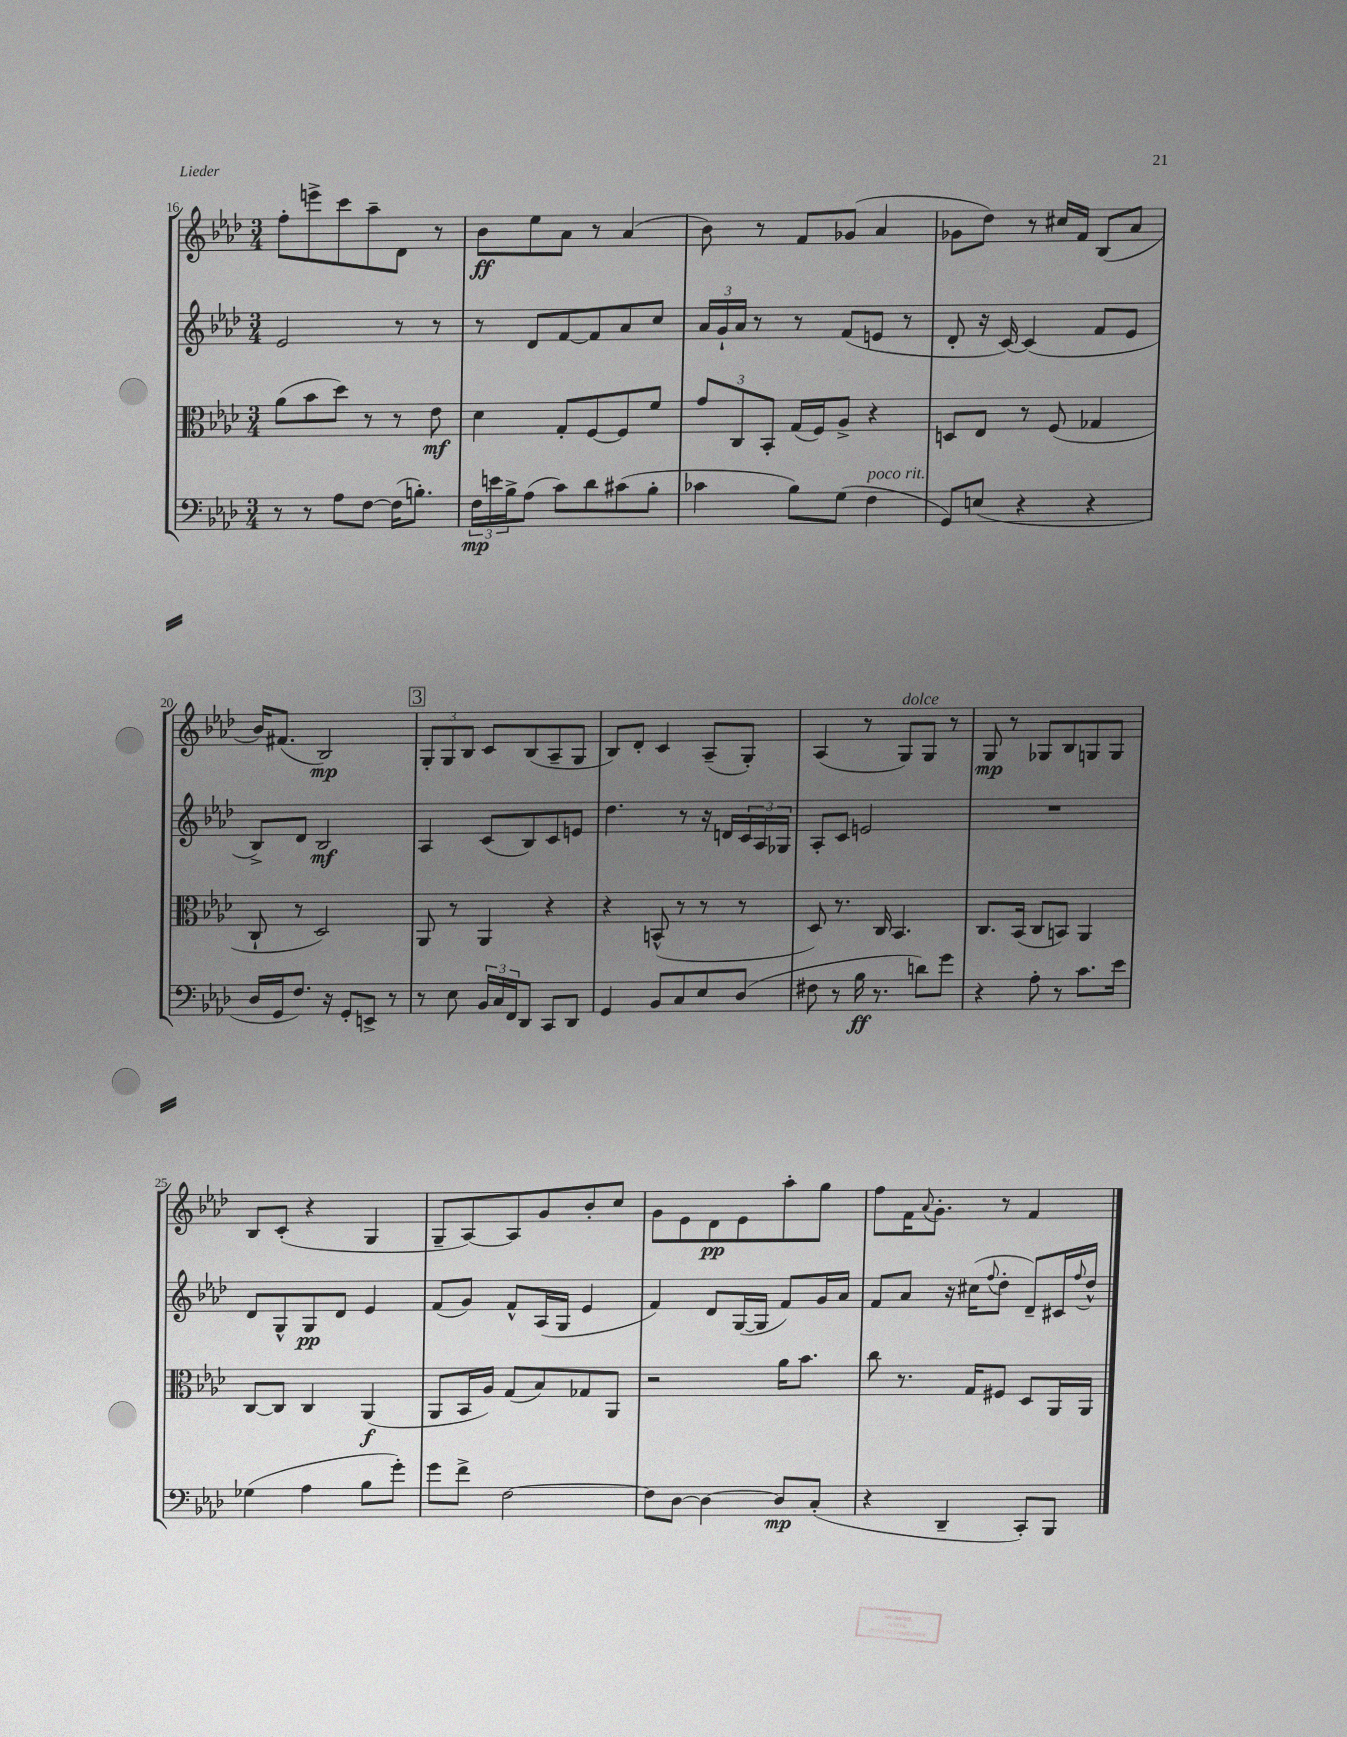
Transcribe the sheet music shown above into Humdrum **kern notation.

**kern	**dynam	**kern	**dynam	**kern	**dynam	**kern	**dynam
*part4	*part4	*part3	*part3	*part2	*part2	*part1	*part1
*staff4	*staff4	*staff3	*staff3	*staff2	*staff2	*staff1	*staff1
*clefF4	*	*clefC3	*	*clefG2	*	*clefG2	*
*k[b-e-a-d-]	*	*k[b-e-a-d-]	*	*k[b-e-a-d-]	*	*k[b-e-a-d-]	*
*M3/4	*	*M3/4	*	*M3/4	*	*M3/4	*
=16	=16	=16	=16	=16	=16	=16	=16
8r	.	(8a-\L	.	2e-/	.	8ff'\L	.
8r	.	8b-\	.	.	.	8eeen^\	.
8A-\L	.	8dd-\J)	.	.	.	8ccc\	.
[8F\J	.	8r	.	.	.	8aa-~\	.
(16F\KL]	.	8r	.	8r	.	8d-\J	.
8.Bn'\J)	.	.	.	.	.	.	.
.	.	8e-\	mf	8r	.	8r	.
=17	=17	=17	=17	=17	=17	=17	=17
24F\LL	mp	4d-\	.	8r	.	8b-\L	ff
24en\	.	.	.	.	.	.	.
24B-^\J	.	.	.	.	.	.	.
(8A-\J	.	.	.	8d-/L	.	8ee-\	.
8c\L)	.	8G'/L	.	[8f/	.	8a-\J	.
8d-\	.	[8F/	.	8f/]	.	8r	.
(8c#X\	.	8F/]	.	8a-/	.	(4a-/	.
8B-'\J	.	8f/J	.	8cc/J	.	.	.
=18	=18	=18	=18	=18	=18	=18	=18
4c-X\	.	12g/L	.	24a-/LL	.	8b-\)	.
.	.	.	.	24g`/	.	.	.
.	.	12C/	.	24a-/JJ	.	.	.
.	.	.	.	8r	.	8r	.
.	.	12BB-'/J	.	.	.	.	.
8B-\L)	.	(16G/LL	.	8r	.	8f/L	.
.	.	16F/J)	.	.	.	.	.
(8G\J	.	8A-^/J	.	(8f/L	.	(8g-X/J	.
!LO:TX:a:i:t=poco rit.	!	!	!	!	!	!	!
4F\	.	4r	.	8en/J	.	4a-/	.
.	.	.	.	8r	.	.	.
=19	=19	=19	=19	=19	=19	=19	=19
8GG/L)	.	8Dn/L	.	8d-'/	.	8g-X\L	.
(8En/J	.	8E-/J	.	16r	.	8dd-\J)	.
.	.	.	.	[16c/)	.	.	.
4r	.	8r	.	(4c/]	.	8r	.
.	.	(8F/	.	.	.	16cc#X/LL	.
.	.	.	.	.	.	16f/JJ	.
4r	.	4G-X/	.	8f/L	.	(8B-/L	.
.	.	.	.	8e-/J	.	8a-/J	.
!!LO:LB:g=z
=20	=20	=20	=20	=20	=20	=20	=20
16D-/LL	.	8C`/	.	8B-^/L)	.	16b-/KL)	.
16GG/J	.	.	.	.	.	(8.f#X/J	.
8.F/J)	.	8r	.	8d-/J	.	.	.
.	.	2D-/)	.	2B-/	mf	2B-/)	mp
16r	.	.	.	.	.	.	.
8GG'/L	.	.	.	.	.	.	.
8EEn^/J	.	.	.	.	.	.	.
8r	.	.	.	.	.	.	.
!!LO:REH:place=s1:t=3
=21	=21	=21	=21	=21	=21	=21	=21
8r	.	8AA-/	.	4A-/	.	12G'/L	.
.	.	.	.	.	.	12G/	.
8E-\	.	8r	.	.	.	.	.
.	.	.	.	.	.	12B-/J	.
24BB-/LL	.	4AA-/	.	(8c/L	.	8c/L	.
24C/	.	.	.	.	.	.	.
24FF/J	.	.	.	.	.	.	.
8DD-/J	.	.	.	8B-/)	.	(8B-/	.
8CC/L	.	4r	.	8c/	.	8A-~/	.
8DD-/J	.	.	.	8en/J	.	8G/J	.
=22	=22	=22	=22	=22	=22	=22	=22
4GG/	.	4r	.	4.dd-\	.	8B-/L)	.
.	.	.	.	.	.	8d-'/J	.
8BB-/L	.	(8BBn^^/	.	.	.	4c/	.
8C/	.	8r	.	8r	.	.	.
8E-/	.	8r	.	16r	.	(8A-~/L	.
.	.	.	.	16dn/LL	.	.	.
(8D-/J	.	8r	.	24c/	.	8G'/J)	.
.	.	.	.	24A-/	.	.	.
.	.	.	.	24G-X/JJ	.	.	.
=23	=23	=23	=23	=23	=23	=23	=23
8F#X\	.	8D-/)	.	8A-'/L	.	(4A-/	.
8r	.	8.r	.	8c/J	.	.	.
16B-\	ff	.	.	2en/	.	8r	.
8.r	.	16C/	.	.	.	.	.
!	!	!	!	!	!	!LO:TX:a:i:t=dolce	!
.	.	4.BB-/	.	.	.	8G/L)	.
8dn\L)	.	.	.	.	.	8G/J	.
8g\J	.	.	.	.	.	8r	.
=24	=24	=24	=24	=24	=24	=24	=24
4r	.	8.C/L	.	2.r	.	8G/	mp
.	.	.	.	.	.	8r	.
.	.	(16BB-/Jk	.	.	.	.	.
8A-'\	.	8C/L	.	.	.	8G-X/L	.
8r	.	8BBn/J)	.	.	.	8B-/	.
8.c\L	.	4AA-/	.	.	.	8Gn/	.
.	.	.	.	.	.	8G/J	.
16e-\Jk	.	.	.	.	.	.	.
!!LO:LB:g=z
=25	=25	=25	=25	=25	=25	=25	=25
(4G-X\	.	[8C/L	.	8d-/L	.	8B-/L	.
.	.	8C/J]	.	8G^^/	.	(8c'/J	.
4A-\	.	4C/	.	8G/	pp	4r	.
.	.	.	.	8d-/J	.	.	.
8B-\L	.	(4AA-/	f	4e-/	.	4G/	.
8g'\J)	.	.	.	.	.	.	.
=26	=26	=26	=26	=26	=26	=26	=26
8g\L	.	8AA-/L	.	(8f/L	.	8G~/L	.
8f^\J	.	16BB-/L	.	8g/J)	.	[8A-/)	.
.	.	16A-/JJ)	.	.	.	.	.
[2F\	.	(8G/L	.	8f^^/L	.	8A-/]	.
.	.	8B-/)	.	(16A-/L	.	8g/	.
.	.	.	.	16G/JJ	.	.	.
.	.	8G-X/	.	4e-/	.	8b-'/	.
.	.	8AA-/J	.	.	.	8cc/J	.
=27	=27	=27	=27	=27	=27	=27	=27
8F\L]	.	2r	.	4f/)	.	8g\L	.
[8D-\J	.	.	.	.	.	8e-\	.
4D-\_	.	.	.	8d-/L	.	8d-\	pp
.	.	.	.	([16G/L	.	8e-\	.
.	.	.	.	16G/JJ]	.	.	.
8D-/L]	mp	16a-\KL	.	8f/L)	.	8aa-'\	.
.	.	8.b-\J	.	.	.	.	.
(8C'/J	.	.	.	16g/L	.	8gg\J	.
.	.	.	.	16a-/JJ	.	.	.
=28	=28	=28	=28	=28	=28	=28	=28
4r	.	8cc\	.	8f/L	.	8ff\L	.
.	.	8.r	.	8a-/J	.	16f\K	.
.	.	.	.	.	.	8qqa-/	.
.	.	.	.	.	.	8.g'\J	.
4DD-~/	.	.	.	16r	.	.	.
.	.	16G/KL	.	(16cc#X\KL	.	.	.
.	.	.	.	8qqff/	.	.	.
.	.	8F#X/J	.	8dd-'\J	.	8r	.
8CC'/L)	.	8D-/L	.	8d-~/L)	.	4f/	.
8BBB-/J	.	16AA-/L	.	16c#X/L	.	.	.
.	.	.	.	8qqff/	.	.	.
.	.	16AA-/JJ	.	16dd-^^/JJ	.	.	.
==	==	==	==	==	==	==	==
*-	*-	*-	*-	*-	*-	*-	*-
